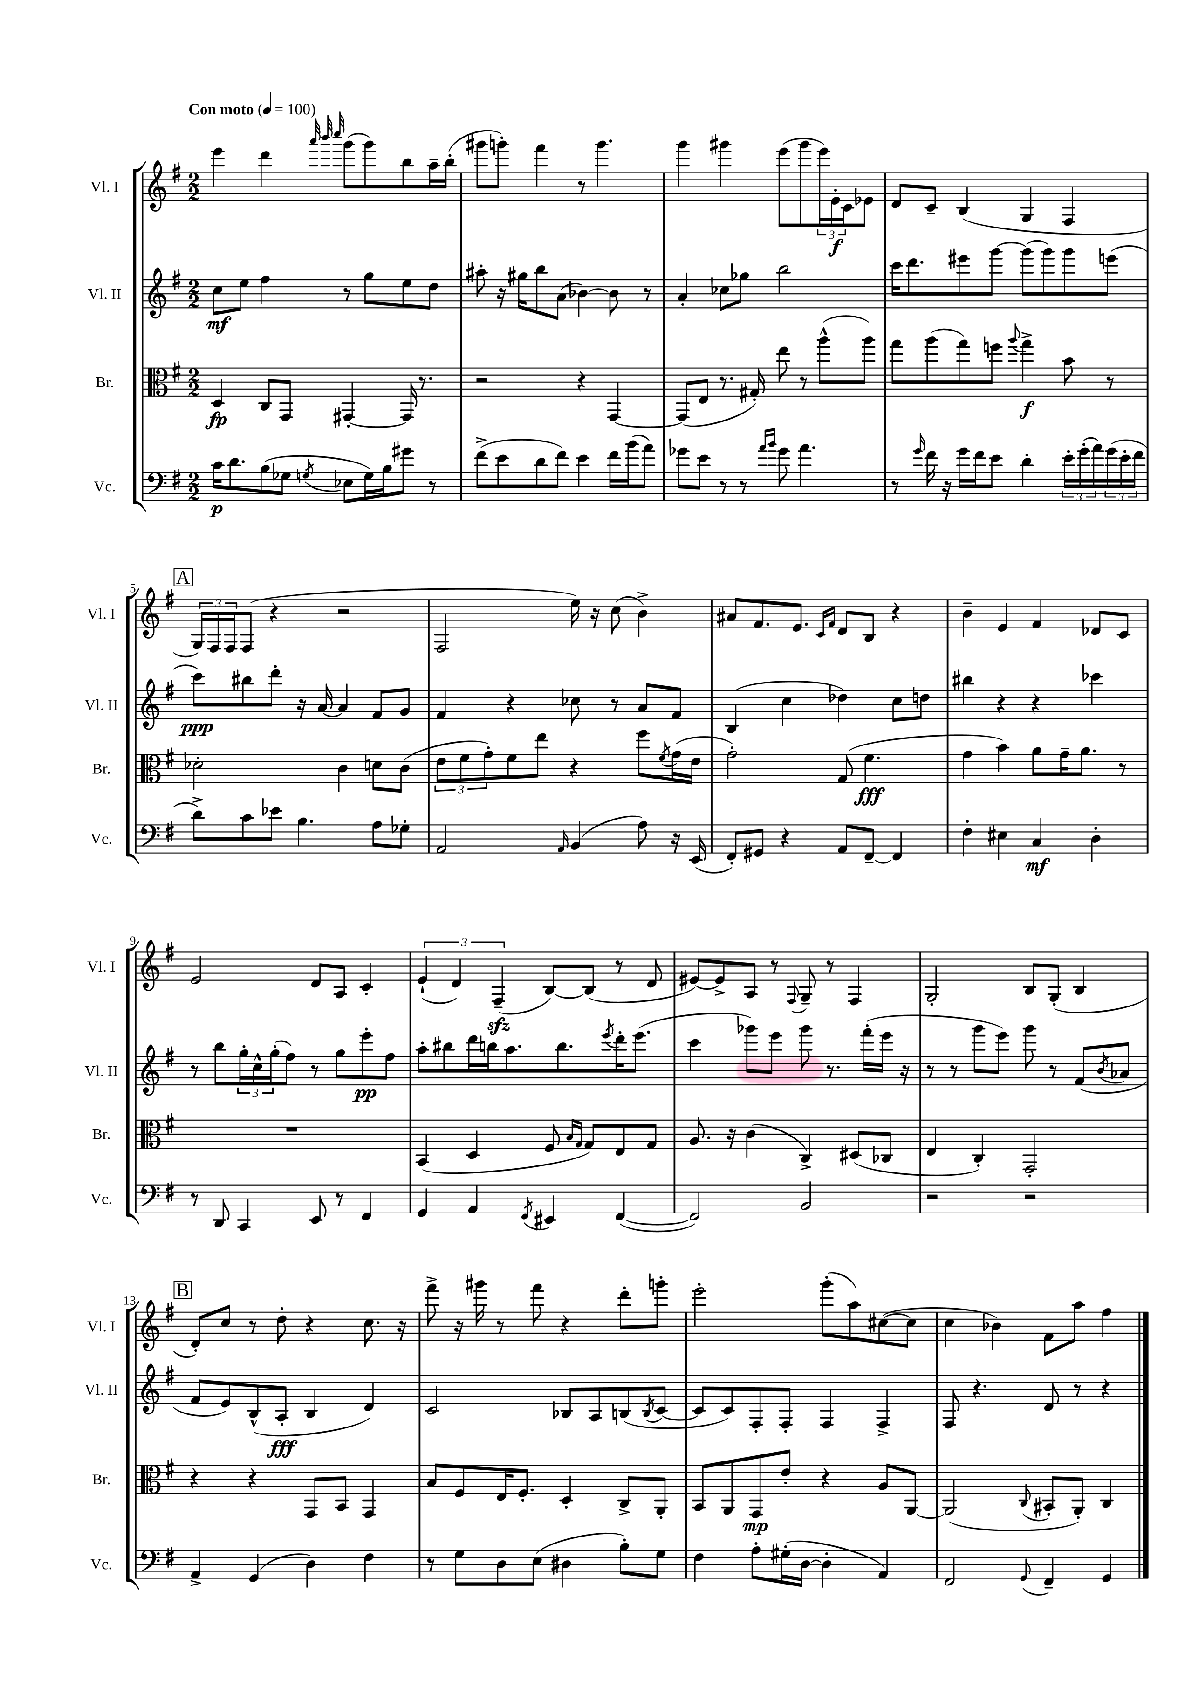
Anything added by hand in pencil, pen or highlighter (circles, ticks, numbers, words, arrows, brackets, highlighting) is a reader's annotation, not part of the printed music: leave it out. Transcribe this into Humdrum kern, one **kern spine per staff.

**kern	**dynam	**kern	**dynam	**kern	**dynam	**kern	**dynam
*part4	*part4	*part3	*part3	*part2	*part2	*part1	*part1
*staff4	*staff4	*staff3	*staff3	*staff2	*staff2	*staff1	*staff1
*I"Vc.	*	*I"Br.	*	*I"Vl. II	*	*I"Vl. I	*
*I'Vc.	*	*I'Br.	*	*I'Vl. II	*	*I'Vl. I	*
*clefF4	*	*clefC3	*	*clefG2	*	*clefG2	*
*k[f#]	*	*k[f#]	*	*k[f#]	*	*k[f#]	*
*M2/2	*	*M2/2	*	*M2/2	*	*M2/2	*
*MM100	*	*MM100	*	*MM100	*	*MM100	*
=1	=1	=1	=1	=1	=1	=1	=1
!	!	!	!	!	!	!LO:TX:a:B:t=Con moto	!
16c\KL	p	4D/	fp	8cc\L	mf	4eee\	.
8.d\	.	.	.	.	.	.	.
.	.	.	.	8ee\J	.	.	.
(8B\	.	8C/L	.	4ff#\	.	4ddd\	.
8G-X\J	.	8GG/J	.	.	.	.	.
.	.	.	.	.	.	32qqaaa/	.
.	.	.	.	.	.	32qqbbb/	.
8qGn/	.	.	.	.	.	32qqcccc/	.
8E-X\L	.	[4GG#X'/	.	8r	.	(8ggg\L	.
16G\L)	.	.	.	8gg\L	.	8ggg\)	.
16B\J	.	.	.	.	.	.	.
8g#X\J	.	16GG#/]	.	8ee\	.	8bb\	.
.	.	8.r	.	.	.	.	.
8r	.	.	.	8dd\J	.	16aa~\L	.
.	.	.	.	.	.	(16bb'\JJ	.
=2	=2	=2	=2	=2	=2	=2	=2
(8f#^\L	.	2r	.	8aa#X'\	.	8ggg#X\L	.
8e\	.	.	.	16r	.	8gggn'\J)	.
.	.	.	.	16gg#X\KL	.	.	.
8d\	.	.	.	8bb\	.	4fff#\	.
8f#\J)	.	.	.	(8a\J	.	.	.
4e\	.	4r	.	[4b-X\)	.	8r	.
.	.	.	.	.	.	4.ggg\	.
16f#\LL	.	[4GG/	.	8b-\]	.	.	.
(16b\J	.	.	.	.	.	.	.
8a\J)	.	.	.	8r	.	.	.
=3	=3	=3	=3	=3	=3	=3	=3
8g-X\L	.	(8GG/L]	.	4a'/	.	4ggg\	.
8e\J	.	8E/J	.	.	.	.	.
8r	.	8.r	.	8cc-X\L	.	4ggg#X\	.
8r	.	.	.	8gg-X\J	.	.	.
.	.	16G#X'/)	.	.	.	.	.
16qqa/LL	.	.	.	.	.	.	.
16qqb/JJ	.	.	.	.	.	.	.
8g-\	.	8ee\	.	2bb\	.	(8eee\L	.
4.a\	.	8r	.	.	.	8ggg#\	.
.	.	(8aa^^\L	.	.	.	24eee\L)	.
.	.	.	.	.	.	24e'\	f
.	.	.	.	.	.	24c\J	.
.	.	8aa\J)	.	.	.	8e-X\J	.
=4	=4	=4	=4	=4	=4	=4	=4
8r	.	8gg\L	.	16ccc\KL	.	8d/L	.
.	.	.	.	8.ddd\	.	.	.
16qqg/	.	.	.	.	.	.	.
16f#\	.	(8aa\	.	.	.	8c~/J	.
16r	.	.	.	.	.	.	.
16g\LL	.	8gg\)	.	8eee#X\	.	(4B/	.
16f#\J	.	.	.	.	.	.	.
8e\J	.	8ffn\J	.	[8ggg\J	.	.	.
.	.	8qqaa/	.	.	.	.	.
4d'\	.	4gg^\	f	(8ggg\L]	.	4G/	.
.	.	.	.	8ggg\)	.	.	.
24e'\LL	.	8b\	.	8ggg\	.	4F#/	.
(24g'\	.	.	.	.	.	.	.
24a\)	.	.	.	.	.	.	.
(24g\	.	8r	.	(8eeen\J	.	.	.
24e'\	.	.	.	.	.	.	.
24f#\JJ	.	.	.	.	.	.	.
!!LO:LB:g=z
!!LO:REH:place=s1:t=A
=5	=5	=5	=5	=5	=5	=5	=5
8d^\L)	.	2d-X'\	.	8ccc\L)	ppp	24G/LL)	.
.	.	.	.	.	.	24F#/	.
.	.	.	.	.	.	24F#/J	.
8c\	.	.	.	8bb#X\	.	(8F#/J	.
8e-X\J	.	.	.	8ddd'\J	.	4r	.
4.B\	.	.	.	16r	.	.	.
.	.	.	.	[16a/	.	.	.
.	.	4c\	.	4a/]	.	2r	.
8A\L	.	8dn\L	.	8f#/L	.	.	.
8G-X'\J	.	(8c\J	.	8g/J	.	.	.
=6	=6	=6	=6	=6	=6	=6	=6
2AA/	.	12e\L	.	4f#/	.	2F#/	.
.	.	12f#\	.	.	.	.	.
.	.	12g'\)	.	.	.	.	.
.	.	8f#\	.	4r	.	.	.
.	.	8ee\J	.	.	.	.	.
16qqAA/	.	.	.	.	.	.	.
(4BB/	.	4r	.	8cc-X\	.	16ee\)	.
.	.	.	.	.	.	16r	.
.	.	.	.	8r	.	(8cc\	.
8A\)	.	8ff#\L	.	8a/L	.	4b^\)	.
.	.	8qf#/	.	.	.	.	.
16r	.	(16g\L	.	8f#/J	.	.	.
(16EE/	.	16e\JJ	.	.	.	.	.
=7	=7	=7	=7	=7	=7	=7	=7
8FF#'/L)	.	2g'\)	.	(4B/	.	8a#X/L	.
8GG#X/J	.	.	.	.	.	8.f#/	.
4r	.	.	.	4cc\	.	.	.
.	.	.	.	.	.	8.e/J	.
.	.	.	.	.	.	16qqc/LL	.
.	.	.	.	.	.	16qqf#/JJ	.
8AA/L	.	(8G/	.	4dd-X\)	.	8d/L	.
[8FF#~/J	.	4.f#\	fff	.	.	8B/J	.
4FF#/]	.	.	.	8cc\L	.	4r	.
.	.	.	.	8ddn\J	.	.	.
=8	=8	=8	=8	=8	=8	=8	=8
4F#'\	.	4g\	.	4bb#X\	.	4b~\	.
4E#X\	.	4b\)	.	4r	.	4e/	.
4C/	mf	8a\L	.	4r	.	4f#/	.
.	.	16g~\K	.	.	.	.	.
.	.	8.a\J	.	.	.	.	.
4D'\	.	.	.	4ccc-X\	.	8d-X/L	.
.	.	8r	.	.	.	8c/J	.
!!LO:LB:g=z
=9	=9	=9	=9	=9	=9	=9	=9
8r	.	1r	.	8r	.	2e/	.
8DD/	.	.	.	8bb\L	.	.	.
4CC/	.	.	.	24gg'\L	.	.	.
.	.	.	.	24cc^^\	.	.	.
.	.	.	.	(24gg'\J	.	.	.
.	.	.	.	8ff#\J)	.	.	.
8EE/	.	.	.	8r	.	8d/L	.
8r	.	.	.	8gg\L	.	8A/J	.
4FF#/	.	.	.	8eee'\	pp	4c'/	.
.	.	.	.	8ff#\J	.	.	.
=10	=10	=10	=10	=10	=10	=10	=10
4GG/	.	(4BB/	.	8aa'\L	.	(6e`/	.
.	.	.	.	8bb#X\	.	.	.
.	.	.	.	.	.	6d/)	.
4AA/	.	4D/	.	16ddd\L	.	.	.
.	.	.	.	16bbn\J	.	.	.
.	.	.	.	.	.	(6F#zz~/	.
.	.	.	.	8.aa\	.	.	.
8qFF#/	.	.	.	.	.	.	.
4EE#X/	.	8F#/	.	.	.	[8B/L)	.
.	.	.	.	8.bb\	.	.	.
.	.	16qqB/LL	.	.	.	.	.
.	.	16qqG/JJ	.	.	.	.	.
.	.	8G/L)	.	.	.	(8B/J]	.
.	.	.	.	8qeee/	.	.	.
([4FF#/	.	8E/	.	16ddd'\K	.	8r	.
.	.	.	.	(8.eee\J	.	.	.
.	.	8G/J	.	.	.	8d/	.
=11	=11	=11	=11	=11	=11	=11	=11
2FF#/])	.	8.A/	.	4ccc\	.	[8e#X/L)	.
.	.	.	.	.	.	8e#^/]	.
.	.	16r	.	.	.	.	.
.	.	(4c\	.	8ggg-X\L)	.	8A/J	.
.	.	.	.	8eee\J	.	8r	.
.	.	.	.	.	.	8qqF#/	.
2BB/	.	4C^/)	.	8ggg-\	.	8G~/	.
.	.	.	.	8.r	.	8r	.
.	.	(8D#X/L	.	.	.	4F#/	.
.	.	.	.	(16fff#'\LL	.	.	.
.	.	8C-X/J	.	16eee\JJ	.	.	.
.	.	.	.	16r	.	.	.
=12	=12	=12	=12	=12	=12	=12	=12
2r	.	4E/	.	8r	.	2G'/	.
.	.	.	.	8r	.	.	.
.	.	4C'/)	.	8ggg\L	.	.	.
.	.	.	.	8eee\J)	.	.	.
2r	.	2GG'/	.	8ggg\	.	8B/L	.
.	.	.	.	8r	.	(8G'/J	.
.	.	.	.	(8f#/L	.	4B/	.
.	.	.	.	8qb/	.	.	.
.	.	.	.	8a-X/J	.	.	.
!!LO:LB:g=z
!!LO:REH:place=s1:t=B
=13	=13	=13	=13	=13	=13	=13	=13
4AA^/	.	4r	.	8f#/L	.	8d'/L)	.
.	.	.	.	8e/)	.	8cc/J	.
(4GG/	.	4r	.	(8B^^/	.	8r	.
.	.	.	.	8A'/J	fff	8dd'\	.
4D\)	.	8GG/L	.	4B/	.	4r	.
.	.	8BB/J	.	.	.	.	.
4F#\	.	4GG/	.	4d/)	.	8.cc\	.
.	.	.	.	.	.	16r	.
=14	=14	=14	=14	=14	=14	=14	=14
8r	.	8B/L	.	2c/	.	8fff#^\	.
8G\L	.	8F#/	.	.	.	16r	.
.	.	.	.	.	.	16ggg#X\	.
8D\	.	16E/K	.	.	.	8r	.
.	.	8.F#'/J	.	.	.	.	.
(8E\J	.	.	.	.	.	8fff#\	.
4D#X\	.	4D'/	.	8B-X/L	.	4r	.
.	.	.	.	8A/	.	.	.
8B'\L)	.	8C^/L	.	(8Bn/	.	8ddd'\L	.
.	.	.	.	8qB/	.	.	.
8G\J	.	8AA'/J	.	[8c/J	.	8gggn'\J	.
=15	=15	=15	=15	=15	=15	=15	=15
4F#\	.	8BB/L	.	8c/L]	.	2eee'\	.
.	.	8AA/	.	8c/)	.	.	.
8A'\L	.	8GG/	mp	8F#'/	.	.	.
(16G#X'\L	.	8e'/J	.	8F#'/J	.	.	.
[16D\JJ	.	.	.	.	.	.	.
4D'\]	.	4r	.	4F#/	.	(8ggg'\L	.
.	.	.	.	.	.	8aa\)	.
4AA/)	.	8A/L	.	4F#^/	.	([8cc#X\	.
.	.	[8AA/J	.	.	.	8cc#\J]	.
=16	=16	=16	=16	=16	=16	=16	=16
2FF#/	.	(2AA/]	.	8F#/	.	4cc\	.
.	.	.	.	4.r	.	.	.
.	.	.	.	.	.	4b-X\)	.
8qqGG/	.	8qqC/	.	.	.	.	.
4FF#~/	.	8BB#X'/L	.	8d/	.	8f#\L	.
.	.	8AA'/J)	.	8r	.	8aa\J	.
4GG/	.	4C/	.	4r	.	4ff#\	.
==	==	==	==	==	==	==	==
*-	*-	*-	*-	*-	*-	*-	*-
